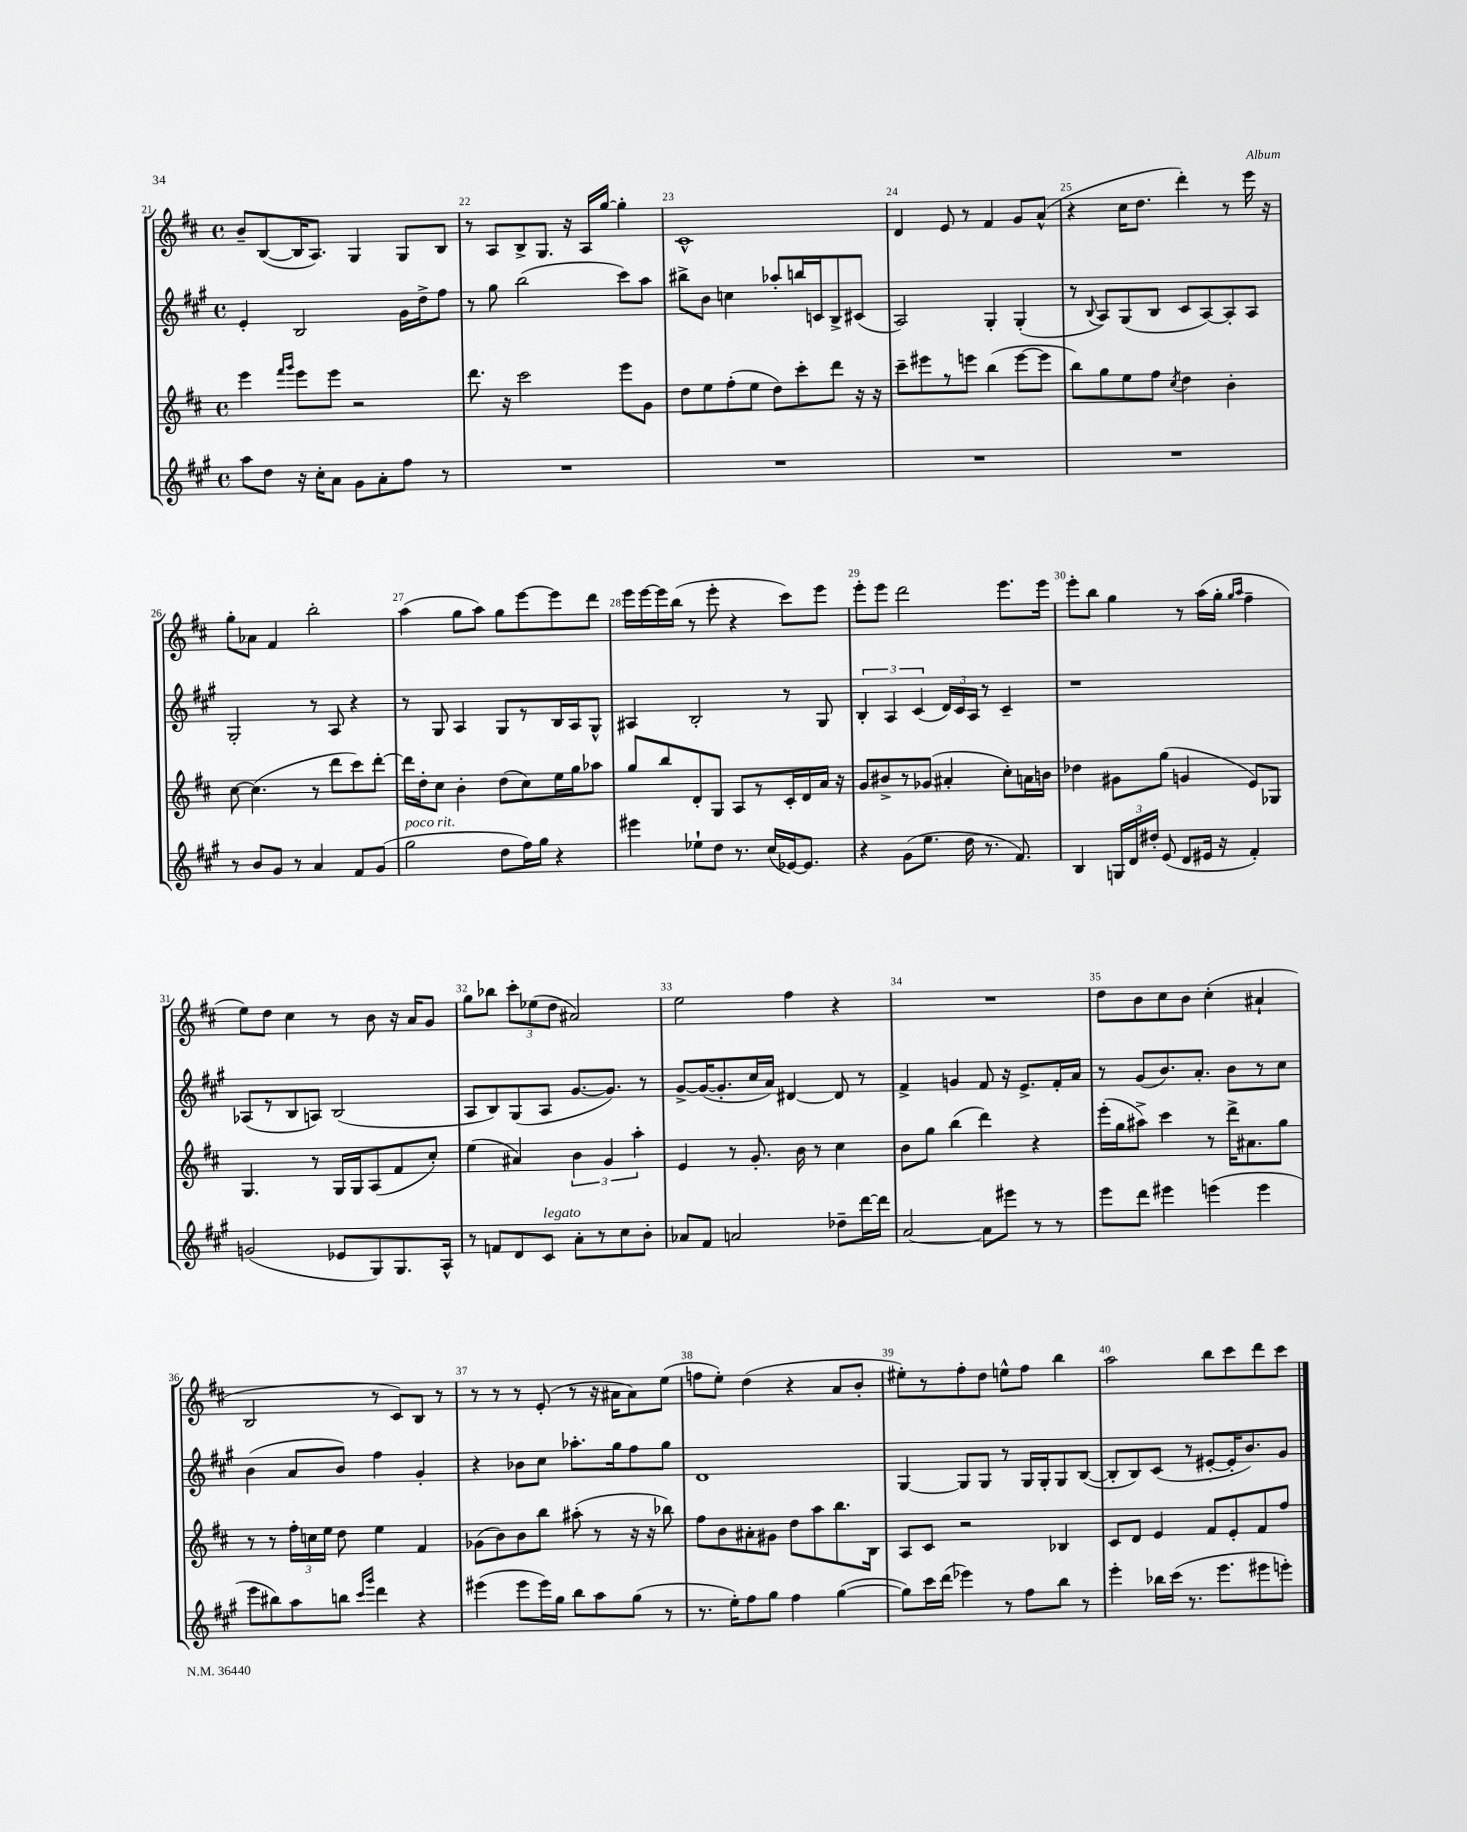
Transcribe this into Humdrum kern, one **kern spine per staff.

**kern	**kern	**kern	**kern
*part4	*part3	*part2	*part1
*staff4	*staff3	*staff2	*staff1
*clefG2	*clefG2	*clefG2	*clefG2
*k[f#c#g#]	*k[f#c#]	*k[f#c#g#]	*k[f#c#]
*M4/4	*M4/4	*M4/4	*M4/4
*met(c)	*met(c)	*met(c)	*met(c)
=21	=21	=21	=21
8aa\L	4eee\	4e'/	8b~/L
8dd\J	.	.	([8B/
.	16qqfff#/LL	.	.
.	16qqggg/JJ	.	.
16r	8eee\L	2B/	16B/K]
16cc#'\KL	.	.	8.A/J)
8a\J	8eee\J	.	.
8g#\L	2r	.	4G/
8a'\	.	.	.
8ff#\J	.	16g#\LL	8G/L
.	.	16dd^\J	.
8r	.	8ff#\J	8B/J
=22	=22	=22	=22
1r	8.ddd\	8r	8r
.	.	8gg#\	8A/L
.	16r	.	.
.	2ccc#\	(2bb\	8B^/
.	.	.	8.G/J
.	.	.	16r
.	.	.	16A/LL
.	.	.	[16gg/JJ
.	8eee\L	8ccc#\L)	4gg'\]
.	8g\J	8aa\J	.
=23	=23	=23	=23
1r	8dd\L	8bb#X^\L	1c#^^
.	8ee\	8b\J	.
.	(8ff#'\	4ccn\	.
.	8ee\J	.	.
.	8dd\L)	8aa-X'/L	.
.	8ccc#'\	16bbn/L	.
.	.	16cn/J	.
.	8ddd\J	8B^/	.
.	16r	(8c#X/J	.
.	16r	.	.
=24	=24	=24	=24
1r	8ccc#~\L	2A/)	4d/
.	8eee#X\	.	.
.	8r	.	8e/
.	8eeen\J	.	8r
.	(4bb\	4G#'/	4f#/
.	[8eee\L	(4G#'/	8g/L
.	8eee\J]	.	(8a^^/J
=25	=25	=25	=25
1r	8bb\L)	8r	4r
.	.	8qqB/	.
.	8gg\	8A/L)	.
.	8ee\	(8G#/	16cc#\KL
.	.	.	8.dd\J
.	8ff#\J	8B/J	.
.	8qcc#/	.	.
.	4dd\	8c#/L	4ddd'\)
.	.	[8A/)	.
.	4b'\	8A'/]	8r
.	.	8A/J	16eee\
.	.	.	16r
!!LO:LB:g=z
=26	=26	=26	=26
8r	[8cc#\	2G#'/	8gg'\L
8b/L	(4.cc#\]	.	8a-X\J
8g#/J	.	.	4f#/
8r	.	.	.
4a/	8r	8r	2bb'\
.	8ddd\L	8A/	.
8f#/L	8ccc#\)	4r	.
(8g#/J	[8ddd'\J	.	.
=27	=27	=27	=27
!LO:TX:a:i:t=poco rit.	!	!	!
2gg#\	16ddd\LL]	8r	(4aa\
.	16dd'\J	.	.
.	8cc#\J	8G#/	.
.	4b'\	4A/	8gg\L
.	.	.	8aa\J)
8dd\L	(8dd\L	8G#/L	8gg\L
16ff#\L)	8cc#\)	8r	[8eee\
16gg#\JJ	.	.	.
4r	16ee\L	16B/L	8eee\]
.	16gg\J	16A/J	.
.	8aa-X\J	8G#^^/J	8ddd\J
=28	=28	=28	=28
4eee#X\	8gg/L	4A#X/	16eee\LL
.	.	.	[16eee\
.	8bb/	.	16eee\]
.	.	.	(16bb\JJ
8ee-X`\L	8d'/	2B'/	8r
8dd\J	8G/J	.	8eee'\
8.r	8A/L	.	4r
.	8r	.	.
(16cc#/LL	.	.	.
[16e-X/J)	16c#'/L	8r	8ccc#\L)
8.e-/J]	16d/	.	.
.	16a/JJ	8G#/	8eee\J
.	16r	.	.
=29	=29	=29	=29
4r	8g/L	6B'/	8eee'\L
.	8b#X^/	.	8eee\J
.	.	6A/	.
(8g#\L	8r	.	2ddd\
.	.	(6c#/	.
8.ee\J	(8g-X/J	.	.
.	4a#X'/	24d/LL)	.
.	.	24c#/	.
16dd\	.	.	.
.	.	24A/JJ	.
8.r	.	8r	.
.	8cc#'\L)	4c#~/	8.eee\L
8.f#/)	.	.	.
.	16an\L	.	.
.	16bn\JJ	.	16eee\Jk
=30	=30	=30	=30
4B/	4dd-X\	1r	8eee'\L
.	.	.	8bb\J
24Gn/LL	8g#X\L	.	4gg\
24d/	.	.	.
24dd#X'/JJ	.	.	.
(8e/	(8gg\J	.	.
8d/L	4gn/	.	8r
16e#X/Jk	.	.	(16aa\LL
16r	.	.	16gg'\JJ
.	.	.	16qqgg/LL
.	.	.	16qqaa/JJ
4f#'/)	8e/L)	.	4ff#~\
.	8G-X/J	.	.
!!LO:LB:g=z
=31	=31	=31	=31
(2gn/	4.G/	(8A-X/L	8ee\L)
.	.	8r	8dd\J
.	.	8B/	4cc#\
.	8r	8An/J)	.
8e-X/L	16G/LL	(2B/	8r
.	16G/J	.	.
8G#/)	(8A/	.	8b\
8.G#/	8f#/	.	16r
.	.	.	16a/KL
.	8cc#'/J)	.	8g/J
16A^^/Jk	.	.	.
=32	=32	=32	=32
8r	(4ee\	8A/L	8gg\L
8fn/L	.	8B/)	8bb-X\J
8d/	4a#X/)	(8G#/	12ccc#'\L
.	.	.	(12ee-X\
!LO:TX:a:i:t=legato	!	!	!
8c#/J	.	8A/J	.
.	.	.	12dd\J
8a'\L	6b\	[8.g#/L	2a#X/)
8r	.	.	.
.	6g/	.	.
.	.	8.g#/J])	.
8cc#\	.	.	.
.	6aa'\	.	.
8b'\J	.	8r	.
=33	=33	=33	=33
8a-X/L	4e/	[8g#^/L	2ee\
8f#/J	.	(16g#/K_	.
.	.	8.g#'/]	.
2an/	8r	.	.
.	8.g'/	16cc#/L	.
.	.	16a/JJ)	.
.	.	[4d#X/	4ff#\
.	16b\	.	.
.	8r	.	.
8dd-X~\L	4cc#\	8d#/]	4r
[16ddd\L	.	8r	.
16ddd\JJ]	.	.	.
=34	=34	=34	=34
[2a/	8b\L	4f#^/	1r
.	8gg\J	.	.
.	(4bb\	4gn/	.
8a\L]	4ddd\)	8f#/	.
8eee#X\J	.	16r	.
.	.	8.e^/L	.
8r	4r	.	.
8r	.	16f#'/L	.
.	.	16a/JJ	.
=35	=35	=35	=35
8eee\L	(16eee'\LL	8r	8dd\L
.	16gg\J	.	.
8ddd\J	8aa#X^\J)	(8g#/L	8b\
4eee#X\	4ccc#\	8.b/)	8cc#\
.	.	.	8b\J
.	.	8.a'/J	.
(4eeen\	8r	.	(4cc#'\
.	16ddd^\KL	8b\L	.
.	8.a#X\	.	.
4eee\	.	8r	4a#X`/
.	8gg\J	8cc#\J	.
!!LO:LB:g=z
=36	=36	=36	=36
8eee\L	8r	(4b\	2B/
8bb#X\)	8r	.	.
8aa\	24ff#'\LL	8a/L	.
.	24ccn\	.	.
.	24ee\JJ	.	.
8bbn\J	8dd\	8b/J)	.
16qqccc#/LL	.	.	.
16qqggg#/JJ	.	.	.
4ddd\	4ee\	4ff#\	8r
.	.	.	8c#/L)
4r	4f#/	4g#'/	8B/J
.	.	.	8r
=37	=37	=37	=37
(4eee#X\	(8g-X\L	4r	8r
.	8b\)	.	8r
8eee#\L	8b\	8b-X\L	8r
16eee#\L)	8bb\J	8cc#\J	(8e'/
16gg#\JJ	.	.	.
8bb\L	(8aa#X'\	8.aa-X'\L	8r
8aa\	8r	.	16r
.	.	16gg#\k	16a#X\KL
(8gg#\J	16r	8ff#\	8a#\)
.	16r	.	.
8r	8bb-X\)	8gg#\J	(8ee\J
=38	=38	=38	=38
8.r	8ff#\L	1d	8ffn\L
.	8b\	.	8ee'\J)
16ee'\KL)	.	.	.
8ff#\	8a#X'\	.	(4dd\
8gg#\J	8g#X\J	.	.
4ff#\	8dd\L	.	4r
.	8aa\	.	.
([4gg#\	8.bb\	.	8a/L
.	.	.	8b'/J
.	16B\Jk	.	.
=39	=39	=39	=39
8gg#\L])	8A/L	[4G#/	8ee#X'\L)
16ccc#\L	8c#/J	.	8r
(16ddd\JJ	.	.	.
4eee-X\)	2r	8G#/L]	8ff#'\
.	.	8G#/J	8dd\J
8r	.	8r	8een^^\L
8ff#\L	.	16G#/LL	8ff#\J
.	.	16G#'/J	.
8bb\J	4B-X/	8G#/	4bb\
8r	.	([8B/J	.
=40	=40	=40	=40
4eee'\	8c#/L	8B'/L]	2aa\
.	8d/J	8B/)	.
16bb-X\LL	4e/	(8c#/J	.
(16ccc#\JJ	.	.	.
8.r	.	8r	.
.	8f#/L	[8e#X'/L	8bb\L
8.eee\L	.	.	.
.	8e'/	16e#'/K]	8ccc#\
.	.	8.b/)	.
8eee#X\	8f#/	.	8ddd\
8eeen'\J)	8ff#/J	8g#/J	8ccc#\J
==	==	==	==
*-	*-	*-	*-
